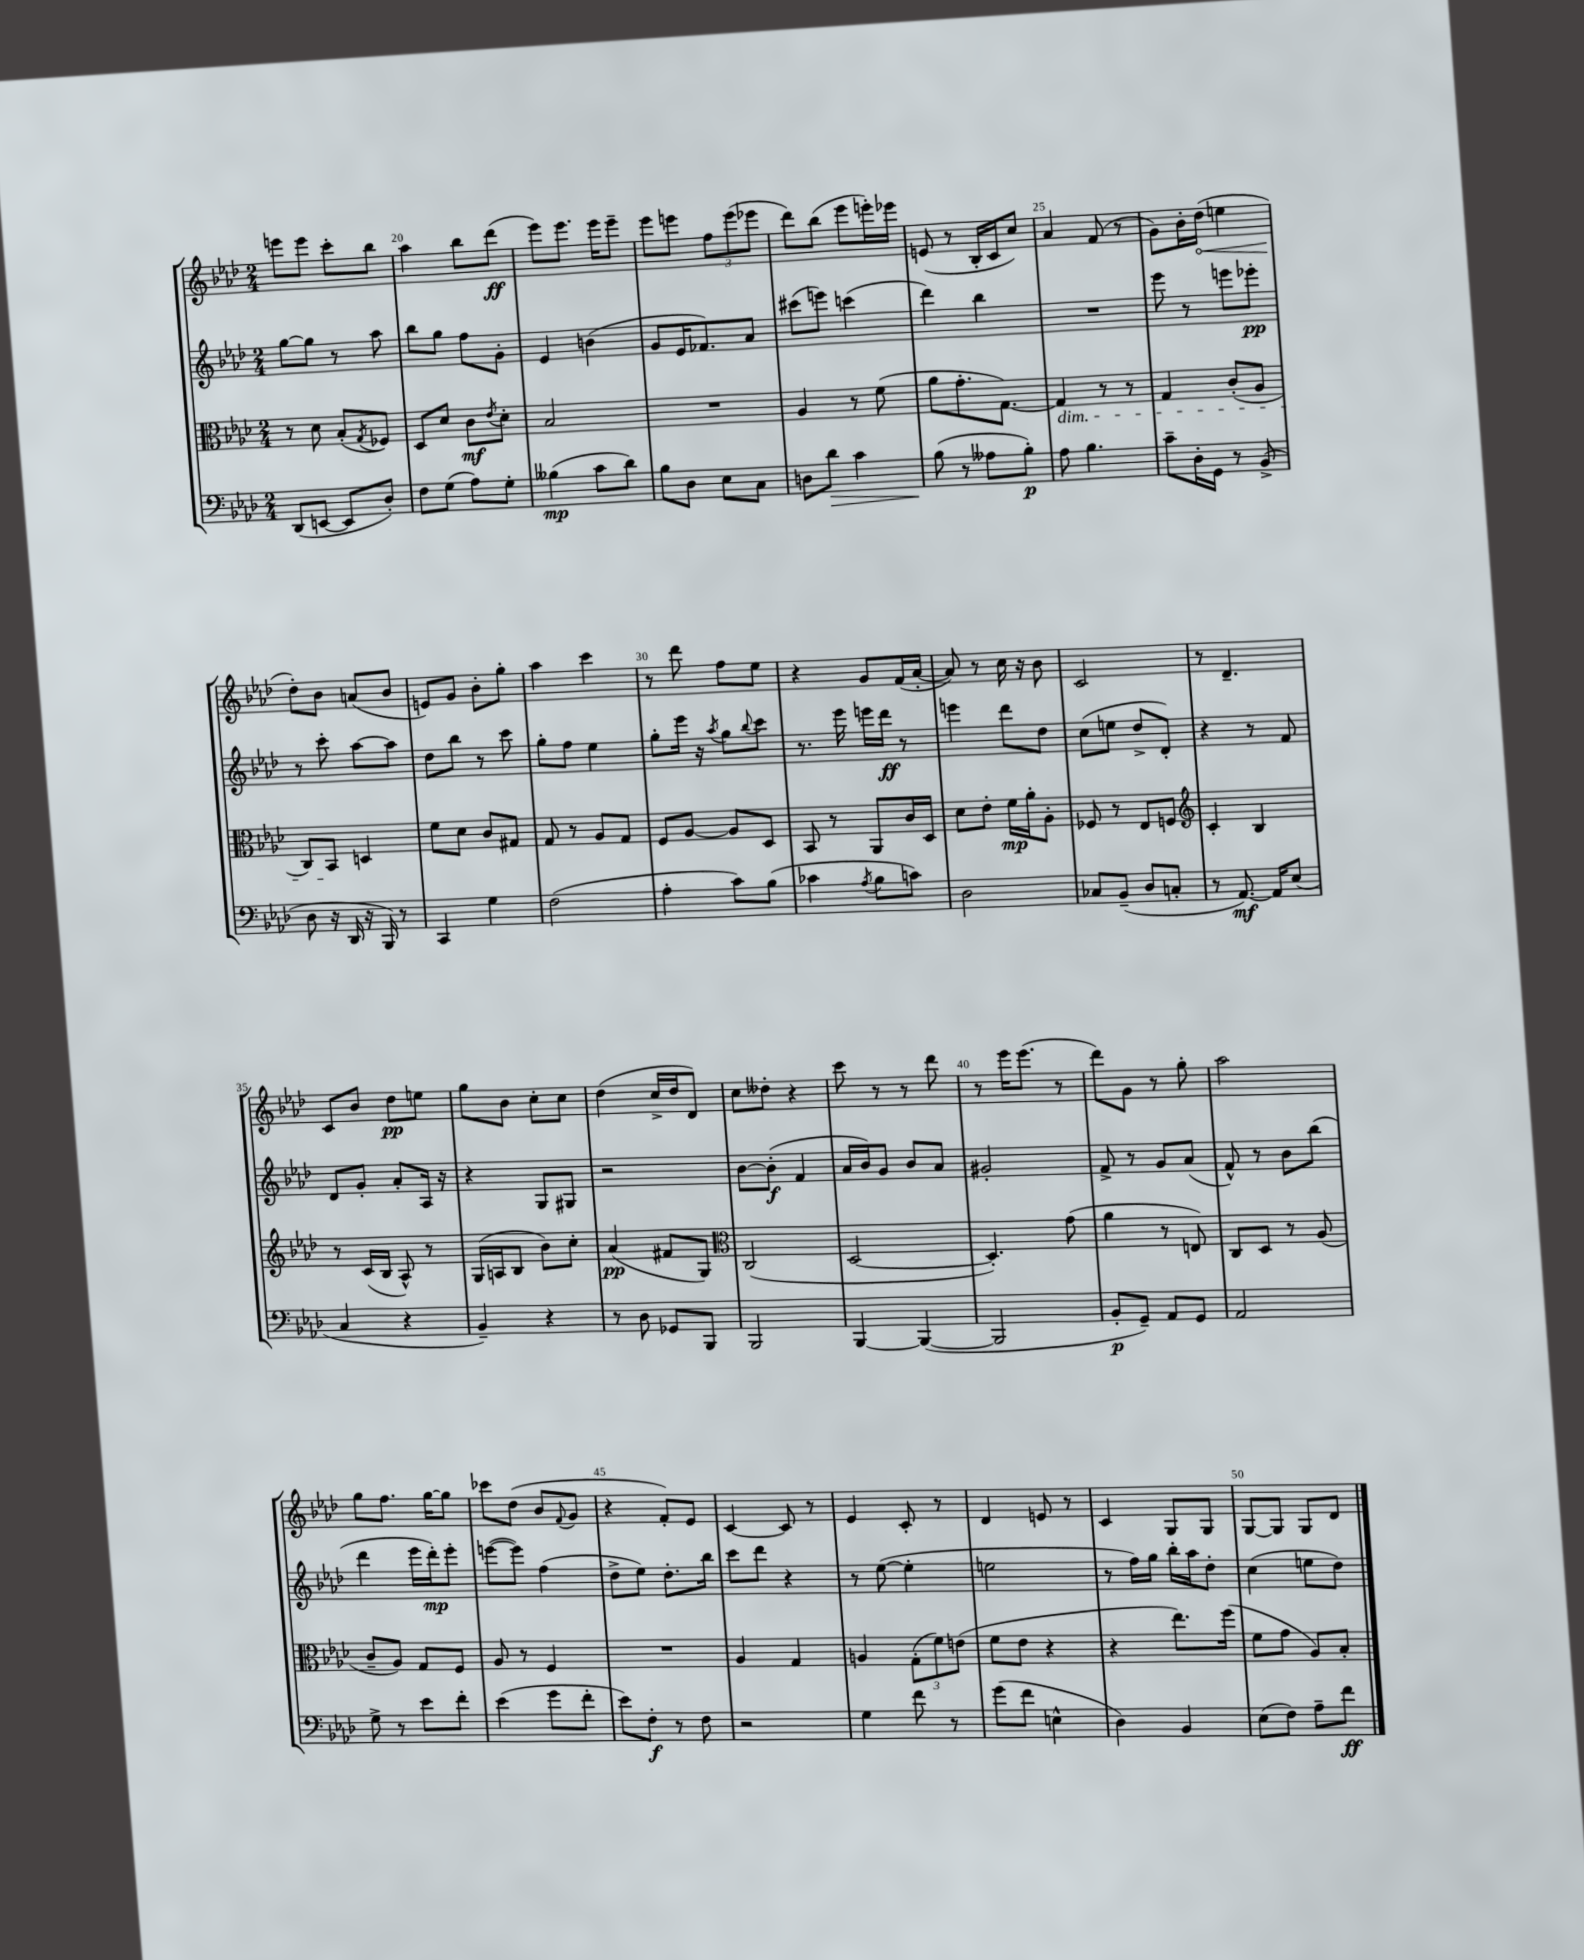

**kern	**dynam	**kern	**dynam	**kern	**dynam	**kern	**dynam
*part4	*part4	*part3	*part3	*part2	*part2	*part1	*part1
*staff4	*staff4	*staff3	*staff3	*staff2	*staff2	*staff1	*staff1
*clefF4	*	*clefC3	*	*clefG2	*	*clefG2	*
*k[b-e-a-d-]	*	*k[b-e-a-d-]	*	*k[b-e-a-d-]	*	*k[b-e-a-d-]	*
*M2/4	*	*M2/4	*	*M2/4	*	*M2/4	*
=19	=19	=19	=19	=19	=19	=19	=19
(8DD-/L	.	8r	.	[8gg\L	.	8eeen\L	.
[8EEn/J	.	8d-\	.	8gg\J]	.	8eee\J	.
8EE/L]	.	(8B-'/L	.	8r	.	8ccc'\L	.
.	.	8qG/	.	.	.	.	.
8D-'/J)	.	8F-X/J)	.	8aa-\	.	8bb-\J	.
=20	=20	=20	=20	=20	=20	=20	=20
8F\L	.	8D-/L	.	8bb-\L	.	4aa-\	.
(8G\J	.	8d-/J	.	8gg\J	.	.	.
8A-\L)	.	8c\L	mf	8ff\L	.	8bb-\L	.
.	.	8qe-/	.	.	.	.	.
8G'\J	.	8d-'\J	.	8g'\J	.	(8ddd-\J	ff
=21	=21	=21	=21	=21	=21	=21	=21
(4B--X\	mp	2B-/	.	4e-/	.	8eee-\L)	.
.	.	.	.	.	.	8.eee-\J	.
8c\L	.	.	.	(4bn\	.	.	.
.	.	.	.	.	.	16eee-\KL	.
8d-\J)	.	.	.	.	.	8eee-~\J	.
=22	=22	=22	=22	=22	=22	=22	=22
8B-\L	.	2r	.	8g/L	.	8eee-\L	.
8D-\J	.	.	.	16e-/K	.	8eeen\J	.
.	.	.	.	8.f-X/)	.	.	.
8E-\L	.	.	.	.	.	12ff\L	.
.	.	.	.	.	.	(12eee\	.
8C\J	.	.	.	8a-/J	.	.	.
.	.	.	.	.	.	12eee-X\J	.
=23	=23	=23	=23	=23	=23	=23	=23
8Dn\L	.	4A-/	.	(8ccc#X\L	.	8ddd-\L)	.
!	!LO:HP:b	!	!	!	!	!	!
8d-\J	>	.	.	8eeen\J)	.	(8bb-\J	.
4c\	.	8r	.	(4cccn\	.	8eee-\L	.
.	.	(8f\	.	.	.	16eeen'\L)	.
.	.	.	.	.	.	16eee-X\JJ	.
=24	=24	=24	=24	=24	=24	=24	=24
(8B-\	.	8a-\L	.	4ddd-\)	.	(8en/	.
8r	]	8.g'\	.	.	.	8r	.
8A--X\L	.	.	.	4bb-\	.	16B-'/LL	.
.	.	[8.G\J)	.	.	.	16c/J	.
8B-'\J)	p	.	.	.	.	8cc/J)	.
=25	=25	=25	=25	=25	=25	=25	=25
!	!	!LO:TX:b:i:t=dim.	!	!	!	!	!
8A-\	.	4G/]	.	2r	.	4a-/	.
4.B-\	.	.	.	.	.	.	.
.	.	8r	.	.	.	(8f/	.
.	.	8r	.	.	.	8r	.
=26	=26	=26	=26	=26	=26	=26	=26
8c~\L	.	4G/	.	8eee-\	.	8g\L)	.
16D-'\L	.	.	.	8r	.	16b-'\L	.
!	!	!	!	!	!	!	!LO:HP:b
16GG\JJ	.	.	.	.	.	(16dd-\JJ	<
8r	.	(8c'/L	.	8eeen\L	.	4een\	.
(8BB-^/	.	8A-/J	.	8eee-X'\J	pp	.	.
!!LO:LB:g=z
=27	=27	=27	=27	=27	=27	=27	=27
8D-\	.	8C/L)	.	8r	.	8dd-'\L)	.
16r	.	8BB-/J	.	8ccc'\	.	8b-\J	[
16DD-/	.	.	.	.	.	.	.
16r	.	4Dn/	.	[8aa-\L	.	(8an/L	.
16BBB-/)	.	.	.	.	.	.	.
8r	.	.	.	8aa-\J]	.	8b-/J	.
=28	=28	=28	=28	=28	=28	=28	=28
4CC/	.	8f\L	.	8dd-\L	.	8en/L)	.
.	.	8d-\J	.	8bb-\J	.	8g/J	.
4G\	.	8c/L	.	8r	.	8b-'\L	.
.	.	8G#X/J	.	8ccc\	.	8gg'\J	.
=29	=29	=29	=29	=29	=29	=29	=29
(2F\	.	8G/	.	8gg'\L	.	4aa-\	.
.	.	8r	.	8ff\J	.	.	.
.	.	8A-/L	.	4ee-\	.	4ccc\	.
.	.	8G/J	.	.	.	.	.
=30	=30	=30	=30	=30	=30	=30	=30
4A-'\	.	8F/L	.	8gg'\L	.	8r	.
.	.	[8A-/J	.	16eee-\Jk	.	8ddd-\	.
.	.	.	.	16r	.	.	.
.	.	.	.	8qaa-/	.	.	.
8c\L)	.	8A-/L]	.	8gg\L	.	8ff\L	.
.	.	.	.	8qqbb-/	.	.	.
(8B-\J	.	8D-/J	.	8ccc\J	.	8ee-\J	.
=31	=31	=31	=31	=31	=31	=31	=31
4c-X\	.	8BB-/	.	8.r	.	4r	.
.	.	8r	.	.	.	.	.
.	.	.	.	16eee-\	.	.	.
8qA-/	.	.	.	.	.	.	.
8B-\L	.	8AA-/L	.	16eeen\LL	.	8g/L	.
.	.	.	.	16ddd-\JJ	ff	.	.
8cn\J)	.	16c/L	.	8r	.	(16f/L	.
.	.	16D-/JJ	.	.	.	[16a-'/JJ	.
=32	=32	=32	=32	=32	=32	=32	=32
2D-\	.	8d-\L	.	4eeen\	.	8a-/])	.
.	.	8e-'\J	.	.	.	8r	.
.	.	16f\LL	mp	8ddd-\L	.	16cc\	.
.	.	16a-'\J	.	.	.	16r	.
.	.	8A-'\J	.	8dd-\J	.	8b-\	.
=33	=33	=33	=33	=33	=33	=33	=33
8C-X/L	.	8F-X/	.	(8cc\L	.	2c/	.
(8BB-~/J	.	8r	.	8een\J	.	.	.
8D-/L	.	8E-/L	.	8dd-^/L	.	.	.
8Cn'/J	.	8Fn/J	.	8d-'/J)	.	.	.
=34	=34	=34	=34	=34	=34	=34	=34
*	*	*clefG2	*	*	*	*	*
8r	.	4c'/	.	4r	.	8r	.
[8.AA-/)	mf	.	.	.	.	4.d-~/	.
.	.	4B-/	.	8r	.	.	.
16AA-/KL]	.	.	.	.	.	.	.
(8E-/J	.	.	.	8f/	.	.	.
!!LO:LB:g=z
=35	=35	=35	=35	=35	=35	=35	=35
4C/	.	8r	.	8d-/L	.	8c/L	.
.	.	(16c/LL	.	8g'/J	.	8b-/J	.
.	.	16B-/JJ	.	.	.	.	.
4r	.	8A-^^/)	.	8a-'/L	.	8dd-\L	pp
.	.	8r	.	16A-/Jk	.	8een\J	.
.	.	.	.	16r	.	.	.
=36	=36	=36	=36	=36	=36	=36	=36
4BB-~/)	.	(16G/LL	.	4r	.	8gg\L	.
.	.	16An/J	.	.	.	.	.
.	.	8B-/J	.	.	.	8b-\J	.
4r	.	8b-\L)	.	8G/L	.	8cc'\L	.
.	.	8cc'\J	.	8G#X/J	.	8cc\J	.
=37	=37	=37	=37	=37	=37	=37	=37
8r	.	(4a-/	pp	2r	.	(4dd-\	.
8D-\	.	.	.	.	.	.	.
8GG-X/L	.	8f#X/L	.	.	.	16cc^/LL	.
.	.	.	.	.	.	16dd-/J	.
8BBB-/J	.	8G/J)	.	.	.	8d-/J)	.
=38	=38	=38	=38	=38	=38	=38	=38
*	*	*clefC3	*	*	*	*	*
2BBB-/	.	(2C/	.	[8b-\L	.	8cc\L	.
.	.	.	.	(8b-'\J]	f	8dd--X'\J	.
.	.	.	.	4f/	.	4r	.
=39	=39	=39	=39	=39	=39	=39	=39
[4BBB-/	.	[2D-/	.	16a-/LL	.	8ccc\	.
.	.	.	.	16b-/J)	.	.	.
.	.	.	.	8g/J	.	8r	.
(4BBB-/_	.	.	.	8b-/L	.	8r	.
.	.	.	.	8a-/J	.	8ddd-\	.
=40	=40	=40	=40	=40	=40	=40	=40
2BBB-/]	.	4.D-'/])	.	2g#X'/	.	8r	.
.	.	.	.	.	.	16eee-\KL	.
.	.	.	.	.	.	(8.eee-\J	.
.	.	(8g\	.	.	.	8r	.
=41	=41	=41	=41	=41	=41	=41	=41
8BB-'/L	p	4a-\	.	8f^/	.	8ddd-\L)	.
8GG~/J)	.	.	.	8r	.	8g\J	.
8AA-/L	.	8r	.	8g/L	.	8r	.
8GG/J	.	8En/)	.	(8a-/J	.	8gg'\	.
=42	=42	=42	=42	=42	=42	=42	=42
2AA-/	.	8C/L	.	8f^^/)	.	2aa-\	.
.	.	8D-/J	.	8r	.	.	.
.	.	8r	.	8b-\L	.	.	.
.	.	(8A-/	.	(8bb-\J	.	.	.
!!LO:LB:g=z
=43	=43	=43	=43	=43	=43	=43	=43
8G^\	.	8c~/L	.	4ddd-\	.	8gg\L	.
8r	.	8A-/J)	.	.	.	8.ff\J	.
8e-\L	.	8G/L	.	16eee-\LL	.	.	.
.	.	.	.	16ddd-'\J)	mp	[16gg\KL	.
8f'\J	.	8F/J	.	8eee-'\J	.	8gg\J]	.
=44	=44	=44	=44	=44	=44	=44	=44
(4e-\	.	8A-/	.	([8eeen\L	.	8ccc-X\L	.
.	.	8r	.	8eee\J])	.	(8dd-\J	.
8g\L	.	4F/	.	(4ff\	.	8b-/L	.
.	.	.	.	.	.	8qqf/	.
8f'\J	.	.	.	.	.	8g/J	.
=45	=45	=45	=45	=45	=45	=45	=45
8e-\L)	.	2r	.	8dd-^\L	.	4r	.
8F'\J	f	.	.	8ee-\J)	.	.	.
8r	.	.	.	8.dd-'\L	.	8f'/L)	.
8F\	.	.	.	.	.	8e-/J	.
.	.	.	.	16bb-\Jk	.	.	.
=46	=46	=46	=46	=46	=46	=46	=46
2r	.	4A-/	.	8ccc\L	.	[4c/	.
.	.	.	.	8ddd-\J	.	.	.
.	.	4G/	.	4r	.	8c/]	.
.	.	.	.	.	.	8r	.
=47	=47	=47	=47	=47	=47	=47	=47
4G\	.	4An/	.	8r	.	4e-/	.
.	.	.	.	([8ee-\	.	.	.
8f\	.	(12G'\L	.	4ee-'\]	.	8c'/	.
.	.	12f\)	.	.	.	.	.
8r	.	.	.	.	.	8r	.
.	.	(12en\J	.	.	.	.	.
=48	=48	=48	=48	=48	=48	=48	=48
(8g\L	.	8f\L	.	2een\	.	4d-/	.
8f\J	.	8e-\J	.	.	.	.	.
4En^^\	.	4r	.	.	.	8en/	.
.	.	.	.	.	.	8r	.
=49	=49	=49	=49	=49	=49	=49	=49
4D-\)	.	4r	.	8r	.	4c/	.
.	.	.	.	16ff\LL)	.	.	.
.	.	.	.	16gg\JJ	.	.	.
4BB-/	.	8.ee-\L)	.	16bb-'\LL	.	8G/L	.
.	.	.	.	16aa-\J	.	.	.
.	.	.	.	8dd-'\J	.	8G/J	.
.	.	(16ff\Jk	.	.	.	.	.
=50	=50	=50	=50	=50	=50	=50	=50
(8E-\L	.	8f\L	.	(4cc\	.	[8G/L	.
8F\J)	.	8g\J	.	.	.	8G/J]	.
8A-~\L	.	8A-/L)	.	8een\L	.	8G/L	.
8f\J	ff	8B-'/J	.	8dd-\J)	.	8d-/J	.
==	==	==	==	==	==	==	==
*-	*-	*-	*-	*-	*-	*-	*-
